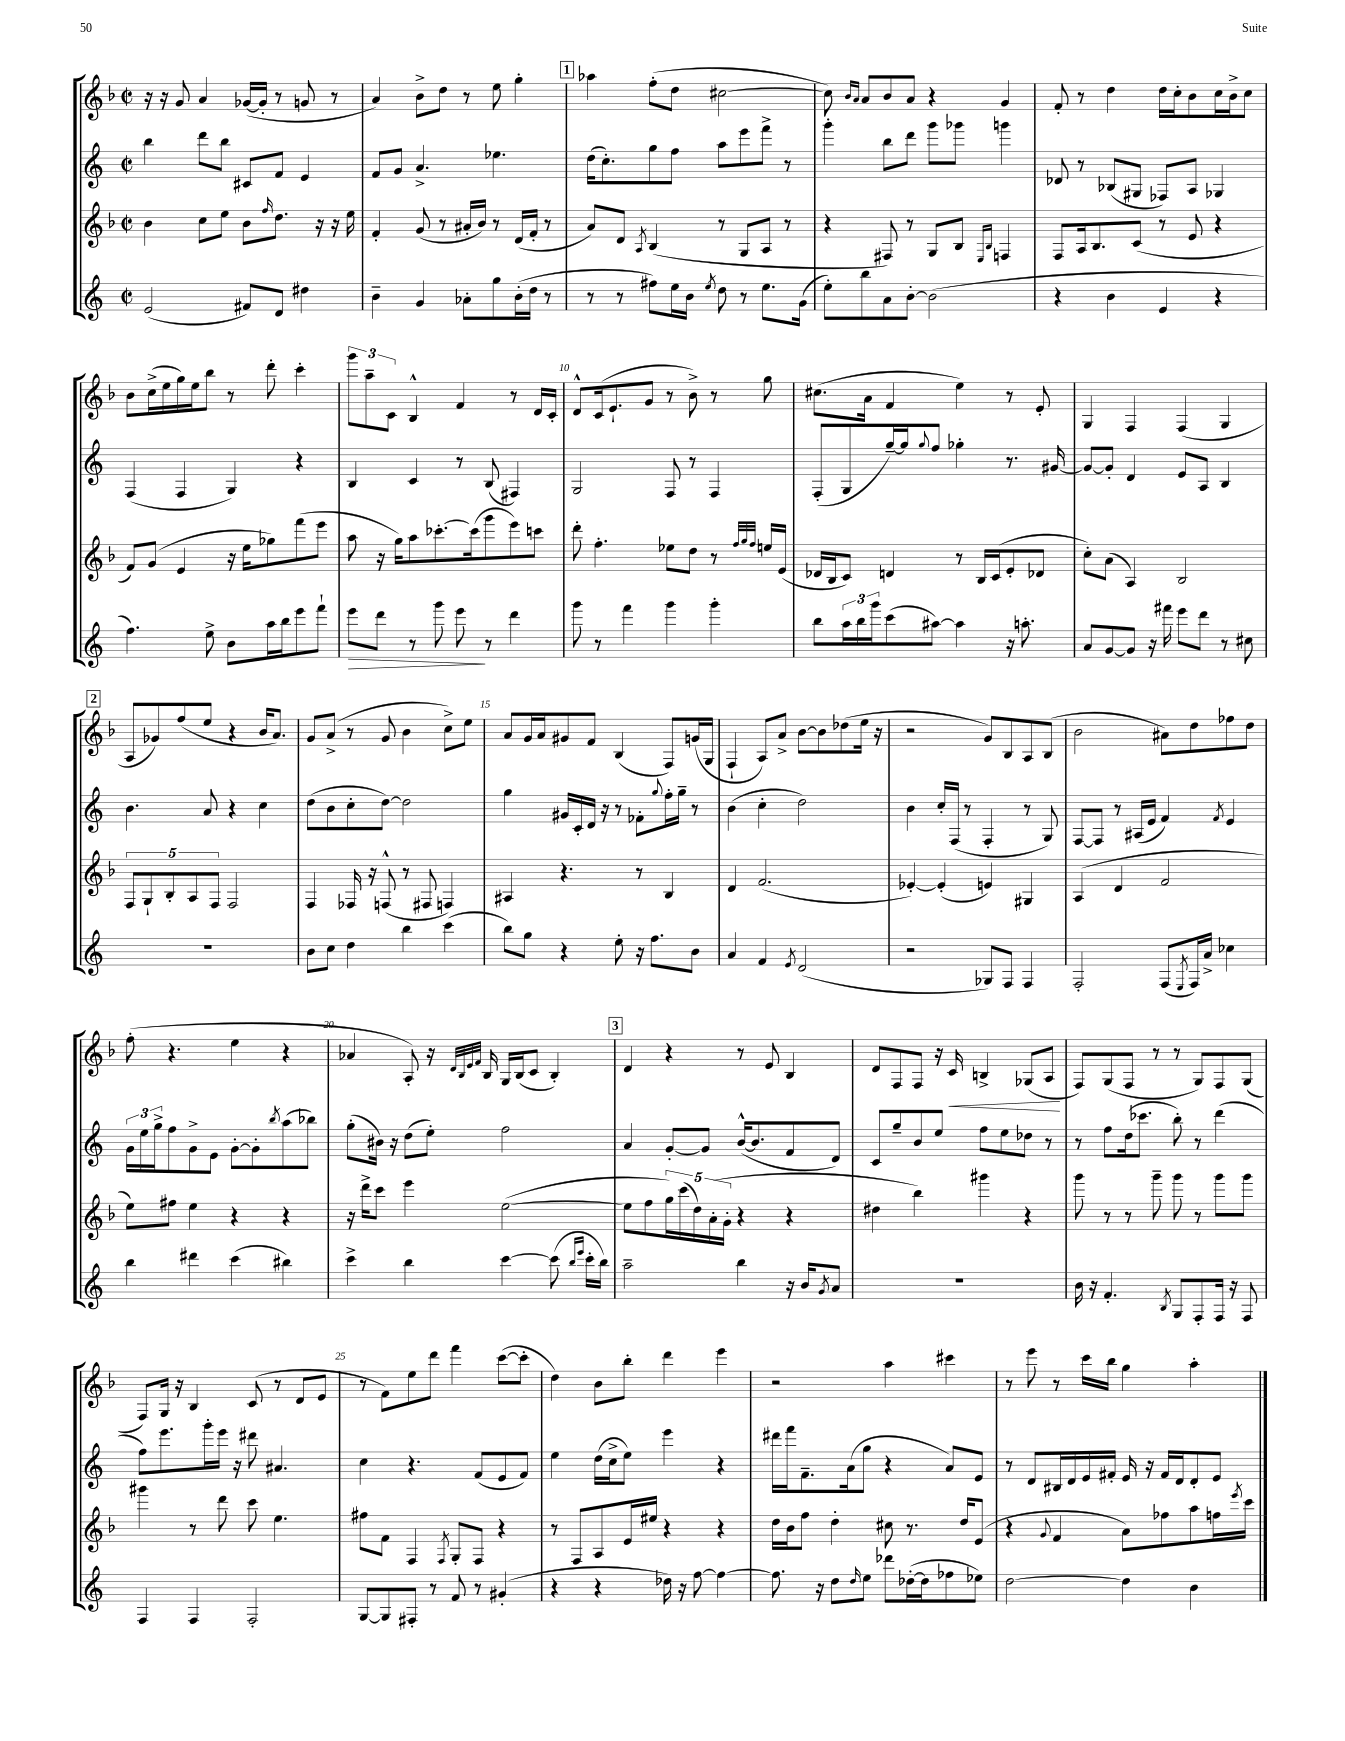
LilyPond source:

<<
\new StaffGroup <<
\new Staff = "s0" {
    \clef treble \key f \major \defaultTimeSignature \time 2/2
    r16 r16 g'8 a'4 ges'16~( ges'16-. r8 g'8 r8 |
    a'4) bes'8-> d''8 r8 e''8 g''4-. |
    \mark \markup { \box "1" } aes''4 f''8-.( d''8 cis''2~ |
    cis''8) \grace { bes'16 a'16 } a'8 bes'8 a'8 r4 g'4 |
    f'8-. r8 d''4 d''16 c''16-. bes'8 c''16 bes'16-> c''8 |
    bes'8 c''16->( e''16 g''16) e''16 bes''8 r8 d'''8-. c'''4-. |
    \tuplet 3/2 { g'''8 a''8-- c'8 } bes4-^ f'4 r8 d'16 c'16-. |
    d'8-^ c'16( e'8.-! g'8 r8 bes'8->) r8 g''8 |
    cis''8.( a'16 f'4 e''4) r8 e'8-. |
    g4 f4 f4( g4 |
    \mark \markup { \box "2" } a8 ges'8) f''8( e''8 r4 bes'16 a'8.) |
    g'8 a'8->( r8 g'8 bes'4 c''8->) e''8 |
    a'8 g'16 a'16 gis'8 f'8 bes4( f8) g'16( g16 |
    f4-! a8) a'8-> bes'8~ bes'8 des''8( e''16 r16 |
    r2 g'8) bes8 a8 bes8( |
    bes'2 ais'8) d''8 fes''8 d''8 |
    f''8-.( r4. e''4 r4 |
    aes'4 a8-.) r16 \grace { d'32 bes32 e'32 f'32 } bes16 g16 bes16( c'8 bes4-.) |
    \mark \markup { \box "3" } d'4 r4 r8 e'8 bes4 |
    d'8 f8 f8 r16 c'16\< b4-> ges8( a8\! |
    f8) g8( f8 r8 r8 g8) f8 g8( |
    f8) g16 r16 bes4 c'8( r8 d'8 e'8 |
    r8 f'8) e''8 d'''8 f'''4 c'''8~( c'''8-. |
    d''4) bes'8 bes''8-. d'''4 e'''4 |
    r2 a''4 cis'''4 |
    r8 e'''8 r8 c'''16 bes''16 g''4 a''4-. \bar "|." |
}
\new Staff = "s1" {
    \clef treble \key c \major \defaultTimeSignature \time 2/2
    b''4 d'''8 b''8 cis'8 f'8 e'4 |
    f'8 g'8 a'4.-> ees''4. |
    \mark \markup { \box "1" } d''16( c''8.-.) g''8 f''8 a''8 e'''8 f'''8-> r8 |
    g'''4-. b''8 d'''8 g'''8 ges'''8 g'''4 |
    des'8 r8 bes8( gis8 fes8) a8 ges4 |
    f4( f4 g4) r4 |
    b4 c'4 r8 b8( fis4) |
    g2 f8 r8 f4 |
    f8-.( g8 g''16~--) g''16 \appoggiatura { g''8 } f''8 ges''4-. r8. gis'16~ |
    gis'8~ gis'8-. d'4 e'8 a8 b4 |
    \mark \markup { \box "2" } b'4. a'8 r4 c''4 |
    d''8( b'8 c''8-. d''8~) d''2 |
    g''4 gis'16 c'16-. d'16 r16 r8 fes'8-. \appoggiatura { g''8 } f''16-. g''16-- r8 |
    b'4( c''4-. d''2) |
    b'4 c''16-. f16( r8 f4-. r8 g8) |
    f8~ f8 r8 ais16( e'16 f'4) \acciaccatura { f'8 } e'4 |
    \tuplet 3/2 { g'16 e''16 g''16-> } f''8 g'8-> e'8 g'8~-. g'8-. \acciaccatura { b''8 } a''8( bes''8) |
    g''8-.( bis'16) r16 d''8( e''8-.) f''2 |
    \mark \markup { \box "3" } a'4 g'8~-. g'8 b'16~-^( b'8. f'8 d'8) |
    c'8 g''8-- b'8 e''8 f''8 e''8 des''8 r8 |
    r8 f''8 d''16( ces'''8. b''8-.) r8 d'''4( |
    f''8) e'''8. g'''16-. e'''16 r16 dis'''8 ais'4. |
    c''4 r4. f'8( e'8 f'8) |
    e''4 d''16( c''16-> e''8) e'''4 r4 |
    dis'''16 f'''16 f'8.-- a'16( g''8 r4 a'8) e'8 |
    r8 d'8 bis16 d'16 e'16 fis'16-. e'16 r16 fis'16 d'16 d'8-. e'8 \bar "|." |
}
\new Staff = "s2" {
    \clef treble \key f \major \defaultTimeSignature \time 2/2
    bes'4 c''8 e''8 bes'8 \grace { f''16 } d''8. r16 r16 e''16 |
    f'4-. g'8( r8 ais'16-. bes'16) r8 d'16( f'16-. r8 |
    \mark \markup { \box "1" } a'8) d'8 \acciaccatura { a8 } bes4( r8 g8 a8 r8 |
    r4 fis8) r8 g8 bes8 \grace { e16 bes16 } f4 |
    f8 a16 bes8. c'8( r8 e'8 r4 |
    f'8) g'8( e'4 r16 e''16 ges''8) f'''8( e'''8 |
    a''8 r16 g''16) a''8 ces'''8.~-. ces'''16( g'''8 e'''8) c'''8 |
    d'''8-. f''4.-. ees''8 d''8 r8 \grace { f''32 g''32 f''32 } e''16 e'16( |
    des'16 bes16 c'8) d'4 r8 bes16 c'16( e'8-. des'8 |
    c''8-.) a'8( a4) bes2 |
    \mark \markup { \box "2" } \tuplet 5/4 { f8 g8-! bes8-. a8 f8 } f2 |
    f4 fes16 r16 f8-^( r8 fis8 f4) |
    ais4 r4. r8 bes4 |
    d'4 f'2.( |
    ees'4~-.) ees'4-.( e'4) gis4 |
    a4( d'4 f'2 |
    e''8) fis''8 e''4 r4 r4 |
    r16 d'''16-> c'''8 e'''4 e''2~( |
    \mark \markup { \box "3" } e''8 f''8 \tuplet 5/4 { g''16) c'''16( d''16) a'16-.( g'16-. } r4 r4 |
    dis''4 bes''4) gis'''4 r4 |
    g'''8 r8 r8 g'''8-- g'''8 r8 g'''8 g'''8 |
    gis'''4 r8 d'''8 c'''8 e''4. |
    fis''8 f'8 f4 \acciaccatura { f8 } g8-. f8 r4 |
    r8 f8 a8 e'16 eis''16 r4 r4 |
    d''16 bes'16 f''8 d''4-. cis''8 r8. d''16 e'8( |
    r4 \appoggiatura { g'8 } f'4 a'8) fes''8 a''8 f''16 \acciaccatura { e'''8 } c'''16 \bar "|." |
}
\new Staff = "s3" {
    \clef treble \key c \major \defaultTimeSignature \time 2/2
    e'2( fis'8) d'8 dis''4 |
    b'4-- g'4 aes'8-. g''8 b'16-.( d''16 r8 |
    \mark \markup { \box "1" } r8 r8 fis''8) e''16 b'16 \acciaccatura { e''8 } d''8 r8 e''8. g'16( |
    e''8-.) b''8 a'8 b'8~-. b'2( |
    r4 b'4 e'4 r4 |
    f''4.) e''8-> b'8 a''16 b''16 e'''8 f'''8-! |
    e'''8\> d'''8 r8 g'''8 e'''8\! r8 d'''4 |
    g'''8 r8 f'''4 g'''4 g'''4-. |
    b''8 \tuplet 3/2 { a''16 b''16 g'''16 } c'''8( ais''8~) ais''4 r16 a''8.-. |
    a'8 g'8~ g'8 r16 fis'''16 e'''8 d'''8 r8 cis''8 |
    \mark \markup { \box "2" } R1 |
    b'8 c''8 d''4 b''4 c'''4( |
    b''8) g''8 r4 e''8-. r16 f''8. b'8 |
    a'4 f'4 \acciaccatura { e'8 } d'2( |
    r2 ges8) f8 f4 |
    f2-. f8( \acciaccatura { e8 } f16) a'16-> ces''4 |
    b''4 dis'''4 c'''4( bis''4) |
    c'''4-> b''4 c'''4~ c'''8( \grace { b''16 e'''16 } c'''16-. b''16) |
    \mark \markup { \box "3" } a''2-- b''4 r16 b'16 \acciaccatura { g'8 } a'8 |
    R1 |
    b'16 r16 f'4.-. \acciaccatura { b8 } g8 f8-. f16 r16 f8 |
    f4 f4 f2-. |
    g8~ g8 fis8-. r8 f'8 r8 gis'4-.( |
    r4 r4 des''16) r16 f''8~ f''4~ |
    f''8. r16 d''8 \grace { d''16 } e''8 des'''8 des''16~-.( des''16 fes''8 ees''8) |
    d''2~ d''4 b'4 \bar "|." |
}
>>
>>
\layout { \context { \Score currentBarNumber = #3 \override BarNumber.break-visibility = ##(#f #t #t) barNumberVisibility = #(every-nth-bar-number-visible 5) } }
